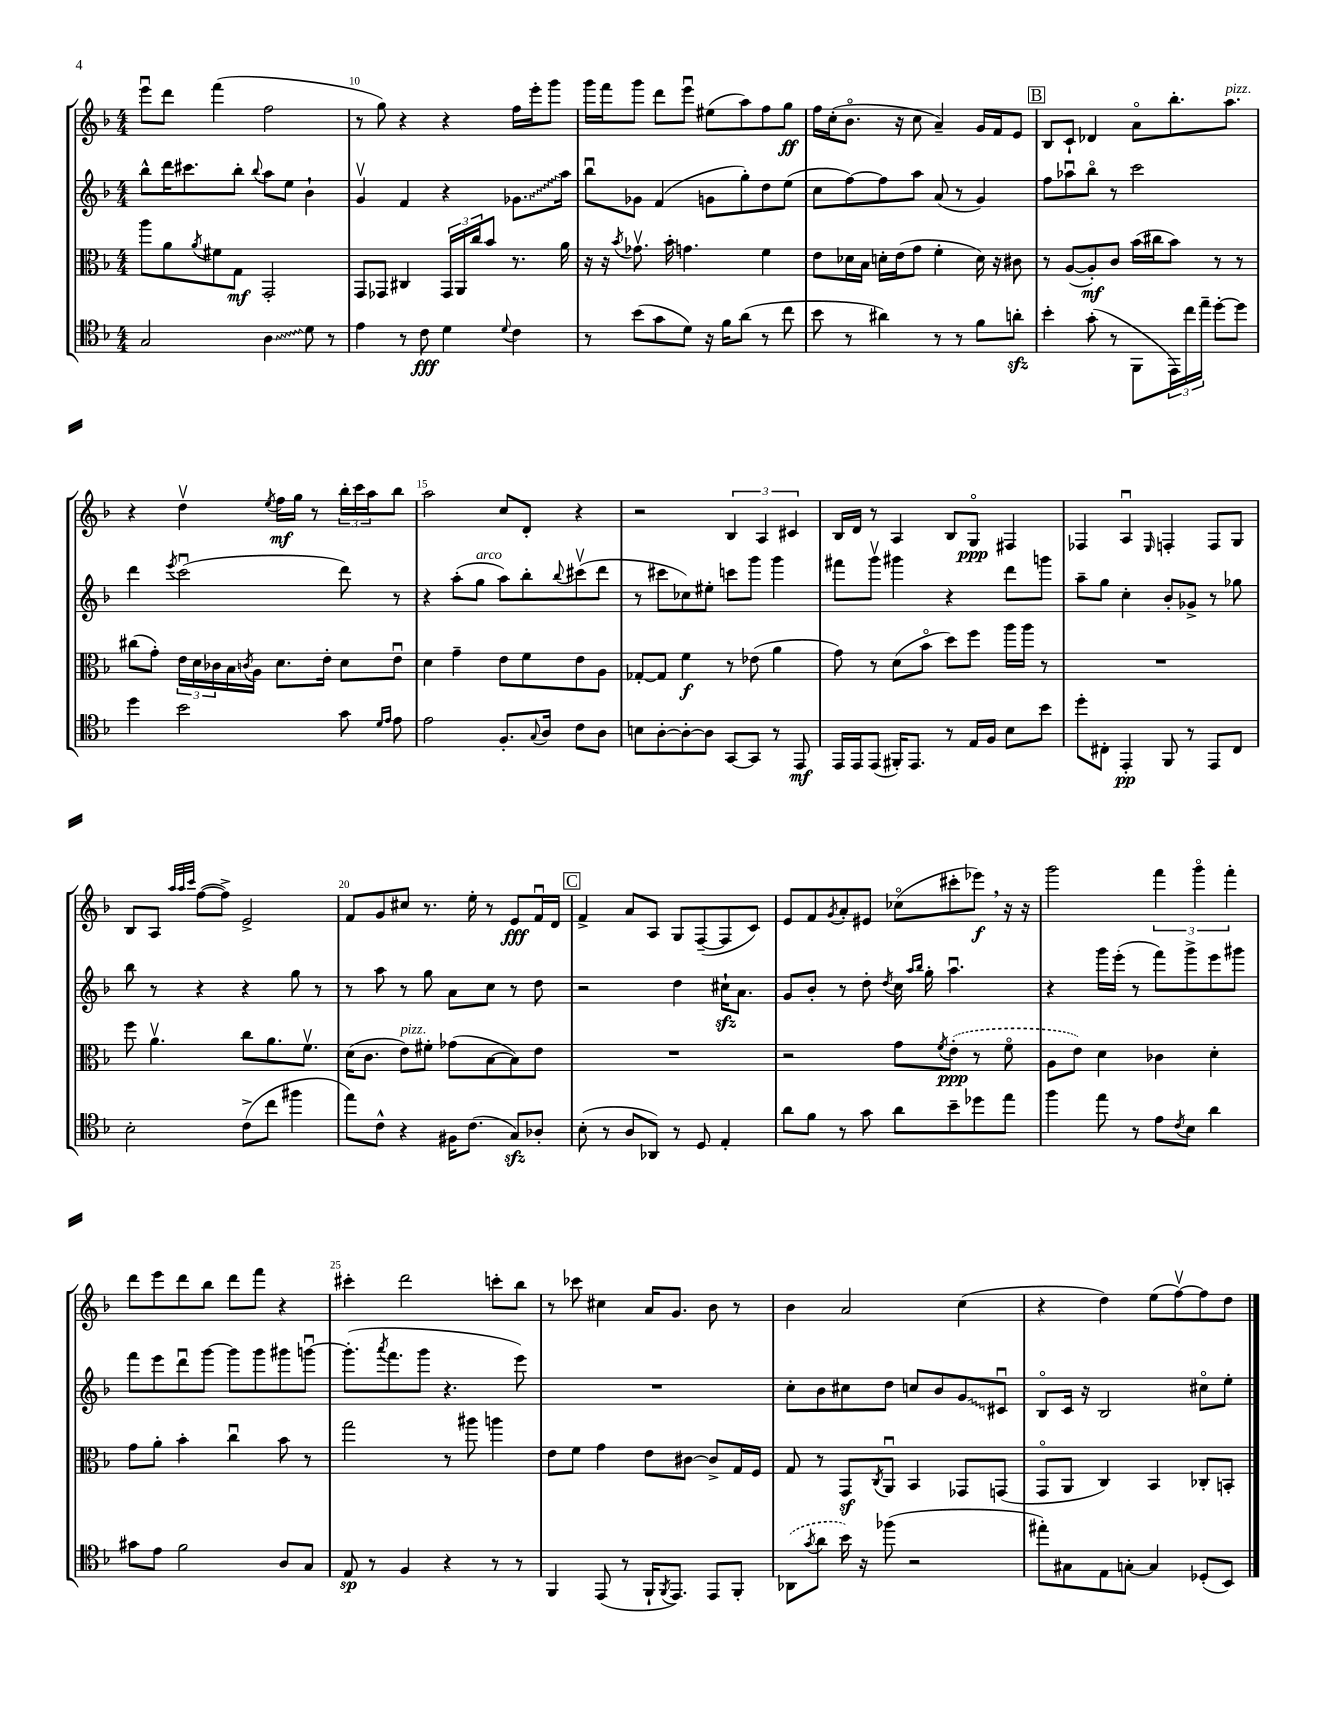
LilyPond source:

<<
\new StaffGroup <<
\new Staff = "s0" {
    \clef treble \key f \major \numericTimeSignature \time 4/4
    e'''8\downbow d'''8 f'''4( f''2 |
    r8 g''8) r4 r4 f''16 e'''16-. g'''8 |
    g'''16 f'''16 g'''8 d'''8 e'''8\downbow eis''8( a''8) f''8 g''8\ff |
    f''16 c''16-.( bes'8.\flageolet r16 c''8 a'4--) g'16 f'16 e'8 |
    \mark \markup { \box "B" } bes8 c'8-! des'4 a'8\flageolet bes''8.-. a''8.^\markup { \italic "pizz." } |
    r4 d''4\upbow \acciaccatura { e''8 } f''16\mf g''16 r8 \tuplet 3/2 { bes''16-. c'''16 a''16 } bes''8 |
    a''2 c''8 d'8-. r4 |
    r2 \tuplet 3/2 { bes4 a4 cis'4 } |
    bes16 d'16 r8 a4 bes8 g8\flageolet\ppp fis4 |
    fes4 a4\downbow \grace { e16 } f4-. f8 g8 |
    bes8 a8 \grace { a''32 a''32 c'''32 } f''8~( f''8->) e'2-> |
    f'8 g'8 cis''8 r8. e''16-. r8 e'8\fff f'16\downbow d'16 |
    \mark \markup { \box "C" } f'4-> a'8 a8 g8 f8~--( f8 c'8) |
    e'8 f'8 \acciaccatura { g'8 } a'8-. eis'8 ces''8\flageolet( cis'''8-. ees'''8\f) \breathe r16 r16 |
    g'''2 \tuplet 3/2 { f'''4 g'''4\flageolet f'''4-. } |
    d'''8 e'''8 d'''8 bes''8 d'''8 f'''8 r4 |
    cis'''4-. d'''2 c'''8-. bes''8 |
    r8 ces'''8 cis''4 a'16 g'8. bes'8 r8 |
    bes'4 a'2 c''4( |
    r4 d''4) e''8( f''8~\upbow) f''8 d''8 \bar "|." |
}
\new Staff = "s1" {
    \clef treble \key f \major \numericTimeSignature \time 4/4
    bes''8-^ d'''16 cis'''8. bes''8-. \appoggiatura { bes''8 } a''8 e''8 bes'4-! |
    g'4\upbow f'4 r4 \once \override Glissando.style = #'zigzag ges'8.\glissando a''16 |
    bes''8\downbow ges'8 f'4( g'8 g''8-.) d''8 e''8( |
    c''8 f''8~) f''8 a''8 a'8( r8 g'4) |
    \mark \markup { \box "B" } f''8 aes''8\downbow bes''8\flageolet r8 c'''2 |
    d'''4 \acciaccatura { e'''8 } c'''2\downbow( d'''8) r8 |
    r4 a''8-.( g''8^\markup { \italic "arco" } a''8) bes''8-. \appoggiatura { bes''8 } cis'''8\upbow( d'''8 |
    r8 cis'''8 ces''8) eis''8-. c'''8 g'''8 g'''4 |
    fis'''8 g'''8\upbow gis'''4 r4 d'''8 g'''8 |
    a''8-- g''8 c''4-. bes'8-. ges'8-> r8 ges''8 |
    bes''8 r8 r4 r4 g''8 r8 |
    r8 a''8 r8 g''8 a'8 c''8 r8 d''8 |
    \mark \markup { \box "C" } r2 d''4 cis''16-!\sfz a'8. |
    g'8 bes'8-. r8 d''8-. \acciaccatura { d''8 } c''16 \grace { a''16 bes''16 } g''16-. a''4.\downbow |
    r4 g'''16 e'''16-.( r8 f'''8) g'''8-> e'''8 gis'''8 |
    f'''8 e'''8 d'''8\downbow g'''8~ g'''8 g'''8 gis'''8 g'''8~\downbow |
    g'''8.-.( \acciaccatura { a'''8 } f'''8. g'''8 r4. e'''8) |
    R1 |
    c''8-. bes'8 cis''8 d''8 c''8 bes'8 \once \override Glissando.style = #'zigzag g'8\glissando cis'8\downbow |
    bes8\flageolet c'16 r16 bes2 cis''8\flageolet e''8-. \bar "|." |
}
\new Staff = "s2" {
    \clef alto \key f \major \numericTimeSignature \time 4/4
    a''8 a'8 \acciaccatura { a'8 } fis'8 g8\mf g,2-. |
    g,8 ges,8 cis4 \tuplet 3/2 { ges,16 a,16 c''16 } bes'8 r8. a'16 |
    r16 r16 \acciaccatura { bes'8 } ges'8.\upbow bes'16-. g'4. f'4 |
    e'8 des'16 bes16 d'16-. e'16( g'8 f'4-. d'16) r16 cis'8 |
    \mark \markup { \box "B" } r8 a8~( a8-.\mf) c'8 bes'16( cis''16 bes'8) r8 r8 |
    cis''8( g'8-.) \tuplet 3/2 { e'16 d'16 ces'16 } bes16 \acciaccatura { c'8 } a16 d'8. e'16-. d'8 e'8\downbow |
    d'4 g'4-- e'8 f'8 e'8 a8 |
    ges8~-. ges8 f'4\f r8 ees'8( a'4 |
    g'8) r8 d'8( bes'8\flageolet d''8) f''8 a''16 a''16 r8 |
    R1 |
    f''8 a'4.\upbow c''8 a'8. f'8.\upbow |
    d'16( c'8. e'8^\markup { \italic "pizz." }) fis'8-. ges'8( bes8~ bes8) e'8 |
    \mark \markup { \box "C" } R1 |
    r2 g'8 \acciaccatura { f'8 } \once \slurDashed e'8-.\ppp( r8 f'8\flageolet |
    a8 e'8) d'4 ces'4 d'4-. |
    g'8 a'8-. bes'4-. c''4\downbow bes'8 r8 |
    g''2 r8 ais''8 a''4 |
    e'8 f'8 g'4 e'8 cis'8~ cis'8-> g16 f16 |
    g8 r8 g,8\sf \acciaccatura { c8 } a,8\downbow bes,4 ges,8 g,8( |
    g,8\flageolet a,8 c4) bes,4 ces8-. b,8-. \bar "|." |
}
\new Staff = "s3" {
    \clef tenor \key f \major \numericTimeSignature \time 4/4
    g2 \once \override Glissando.style = #'zigzag a4\glissando d'8 r8 |
    e'4 r8 c'8\fff d'4 \appoggiatura { d'8 } c'4 |
    r8 bes'8( g'8 d'8) r16 f'16 a'8( r8 c''8 |
    bes'8 r8 ais'4) r8 r8 f'8 a'8-.\sfz |
    \mark \markup { \box "B" } bes'4-. g'8-.( r8 f,8 \tuplet 3/2 { e,16) c''16 e''16-- } d''8~-. d''8 |
    d''4 bes'2 g'8 \grace { d'16 e'16 } e'8 |
    e'2 f8.-. \appoggiatura { g8 } a16 c'8 a8 |
    b8 a8~-. a8~-. a8 g,8~ g,8 r8 e,8\mf |
    e,16 e,16 e,8( fis,16-.) e,8. r8 e16 f16 bes8 bes'8 |
    d''8-. cis8-. e,4-.\pp f,8 r8 e,8 cis8 |
    bes2-. c'8->( c''8 fis''4 |
    e''8) c'8-^ r4 fis16 c'8.( g8\sfz) aes8-. |
    \mark \markup { \box "C" } bes8-.( r8 a8 aes,8) r8 d8 e4-. |
    a'8 f'8 r8 g'8 a'8 bes'8-- des''8 e''8 |
    f''4 e''8 r8 e'8 \acciaccatura { c'8 } bes8 a'4 |
    gis'8 e'8 f'2 a8 g8 |
    e8\sp r8 f4 r4 r8 r8 |
    f,4 e,8( r8 f,16-! \acciaccatura { f,8 } e,8.) e,8 f,8-. |
    \once \slurDashed aes,8( \acciaccatura { g'8 } a'8 bes'16) r16 fes''8( r2 |
    eis''8-.) gis8 e8 g8~-. g4 des8-.( bes,8) \bar "|." |
}
>>
>>
\layout { \context { \Score currentBarNumber = #9 \override BarNumber.break-visibility = ##(#f #t #t) barNumberVisibility = #(every-nth-bar-number-visible 5) } }
